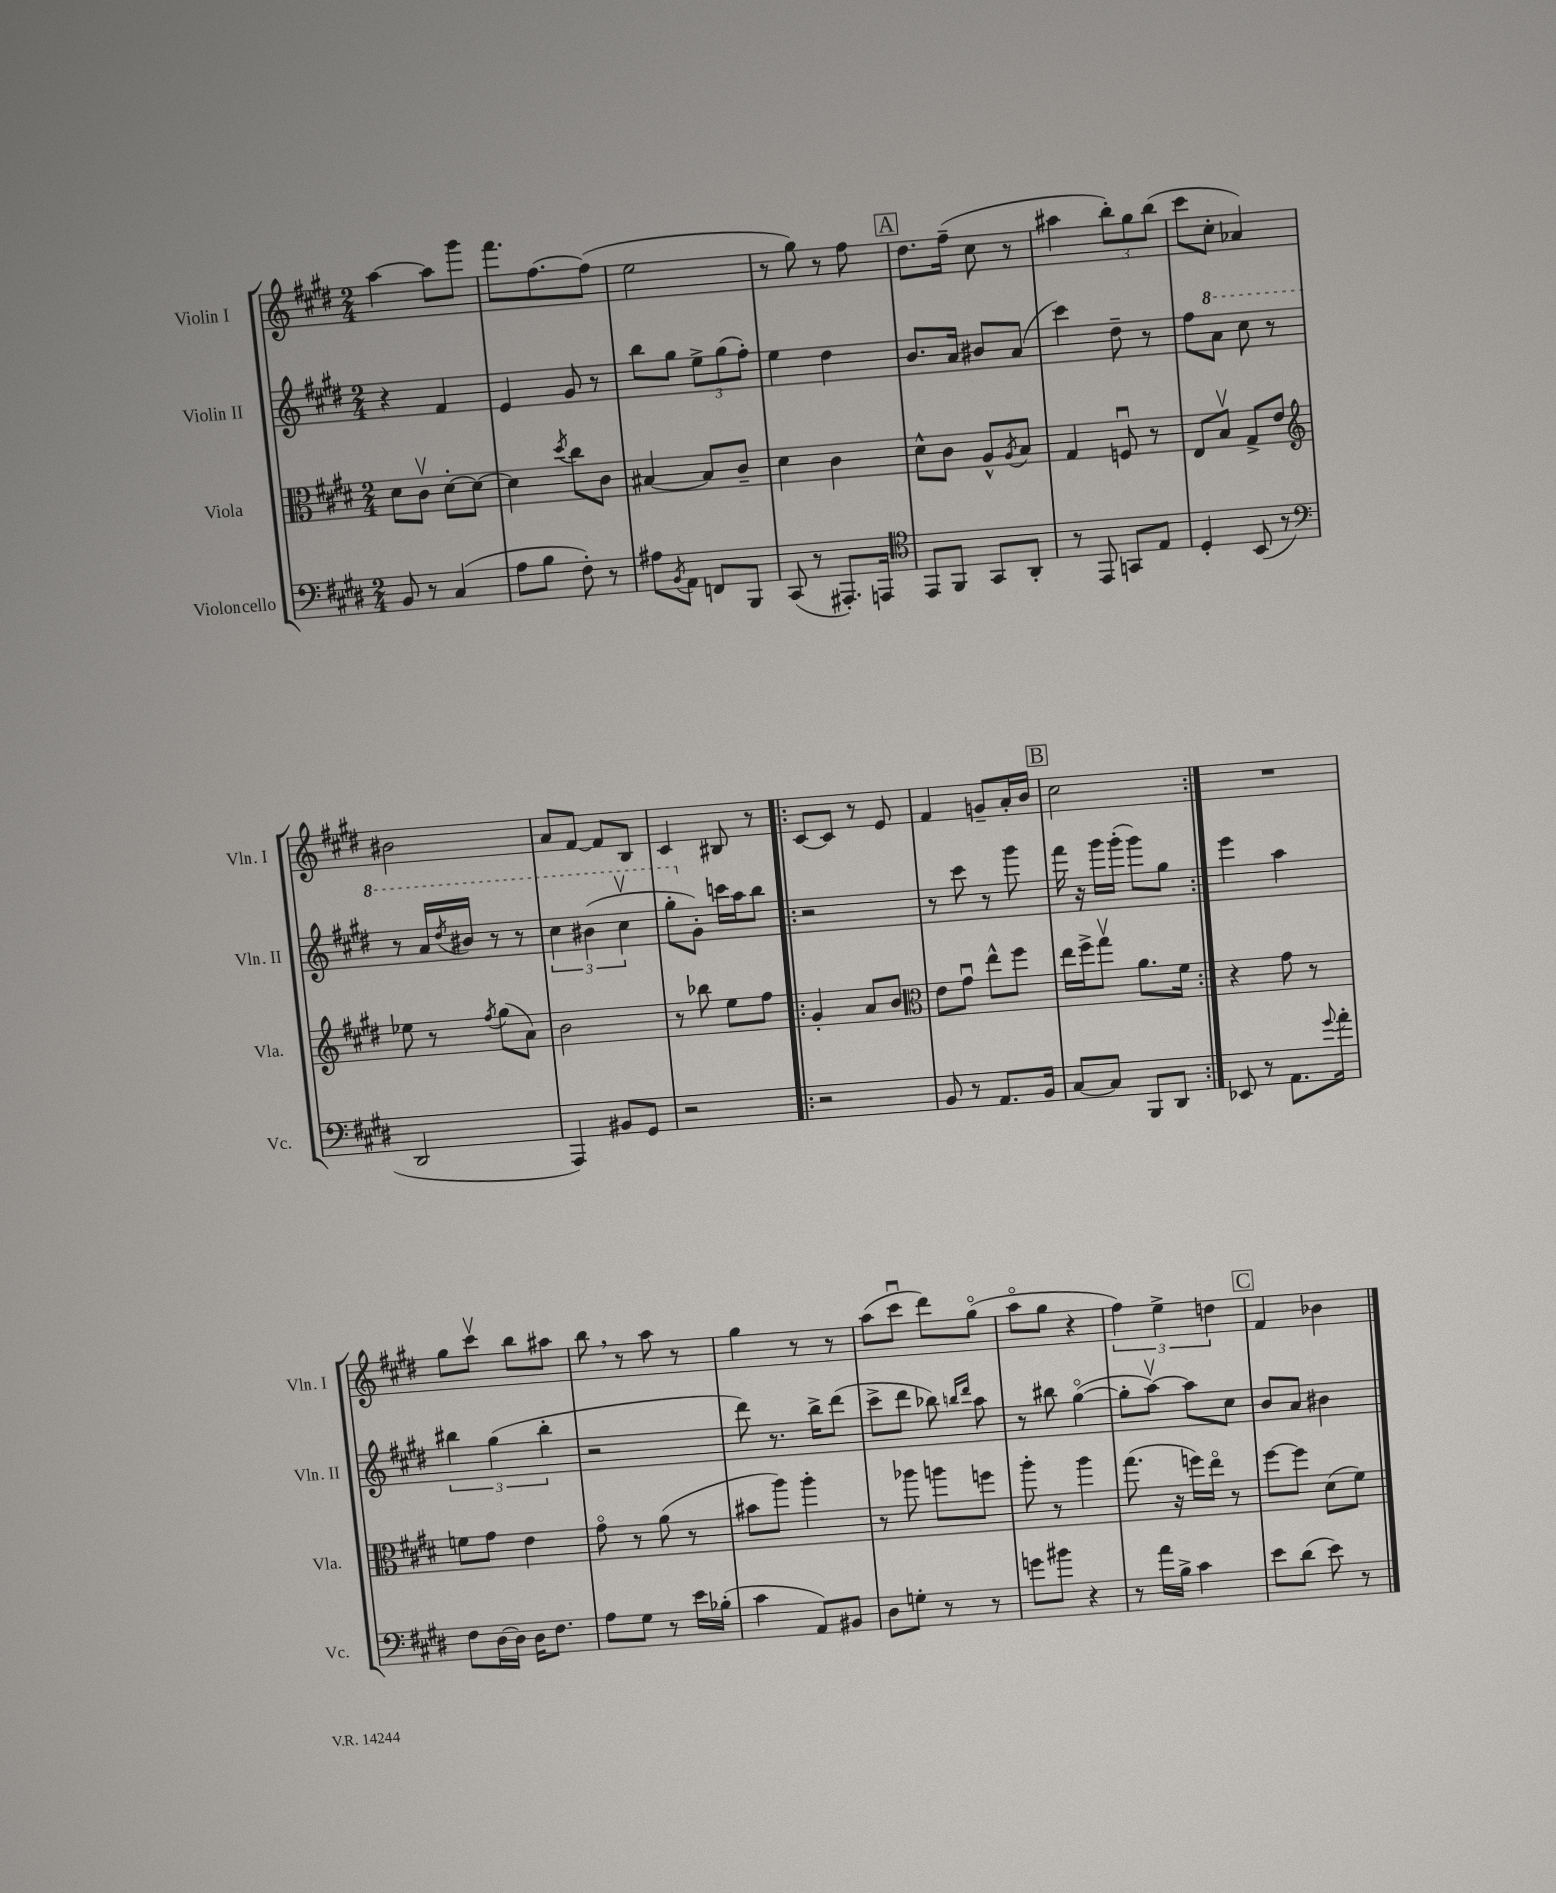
<<
\new StaffGroup <<
\new Staff = "s0" \with { instrumentName = "Violin I" shortInstrumentName = "Vln. I" } {
    \clef treble \key e \major \numericTimeSignature \time 2/4
    a''4~ a''8 gis'''8 |
    fis'''8. fis''8.~ fis''8( |
    e''2 |
    r8 gis''8) r8 fis''8 |
    \mark \markup { \box "A" } dis''8. fis''16--( cis''8 r8 |
    ais''4 \tuplet 3/2 { b''8-.) gis''8 b''8( } |
    cis'''8 cis''8-. aes'4) |
    bis'2 |
    a'8 fis'8~ fis'8 b8 |
    cis'4 bis8 r8 |
    \repeat volta 2 { cis'8~ cis'8 r8 e'8 |
    fis'4 g'8-- a'16-. b'16 |
    \mark \markup { \box "B" } cis''2 | }
    R2 |
    gis''8 cis'''8\upbow b''8 ais''8 |
    b''8 \breathe r8 a''8 r8 |
    gis''4 r8 r8 |
    a''8( cis'''8\downbow dis'''8) gis''8\flageolet( |
    a''8\flageolet gis''8 r4 |
    \tuplet 3/2 { fis''4) e''4-> d''4 } |
    \mark \markup { \box "C" } fis'4 bes'4 \bar "|." |
}
\new Staff = "s1" \with { instrumentName = "Violin II" shortInstrumentName = "Vln. II" } {
    \clef treble \key e \major \numericTimeSignature \time 2/4
    r4 fis'4 |
    e'4 gis'8 r8 |
    b''8 gis''8 \tuplet 3/2 { e''8-> gis''8( fis''8-.) } |
    e''4 dis''4 |
    \mark \markup { \box "A" } b'8. a'16 bis'8 a'8( |
    cis'''4) dis''8-- r8 |
    fis''8 \ottava #1 a''8 cis'''8 r8 |
    r8 a''16 \acciaccatura { dis'''8 } bis''16 r8 r8 |
    \tuplet 3/2 { cis'''4 bis''4( cis'''4\upbow } |
    gis'''8-. \ottava #0 gis'8-.) c'''16 a''16 b''8 |
    \repeat volta 2 { r2 |
    r8 cis'''8 r8 gis'''8 |
    \mark \markup { \box "B" } fis'''16 r16 gis'''16 gis'''16-.( gis'''8) gis''8 | }
    e'''4 a''4 |
    \tuplet 3/2 { bis''4 gis''4( bis''4-. } |
    r2 |
    dis'''8) r8. b''16-> dis'''8( |
    cis'''8-> dis'''8 bes''8) \grace { b''16 dis'''16 } a''8 |
    r8 bis''8 gis''4~\flageolet( |
    gis''8-. a''8~\upbow) a''8 cis''8 |
    \mark \markup { \box "C" } b'8 a'8 bis'4 \bar "|." |
}
\new Staff = "s2" \with { instrumentName = "Viola" shortInstrumentName = "Vla." } {
    \clef alto \key e \major \numericTimeSignature \time 2/4
    dis'8 cis'8\upbow dis'8~-. dis'8~ |
    dis'4 \acciaccatura { dis''8 } cis''8 cis'8 |
    bis4~ bis8 cis'8-- |
    dis'4 cis'4 |
    \mark \markup { \box "A" } dis'8-^ cis'8 a8-^ \acciaccatura { a8 } b8 |
    gis4 f8\downbow r8 |
    e8 b8\upbow gis8-> e'8 |
    \clef treble ees''8 r8 \acciaccatura { fis''8 } gis''8( a'8) |
    b'2 |
    r8 bes''8 e''8 fis''8 |
    \repeat volta 2 { gis'4-. a'8 b'8 |
    \clef alto e'8 gis'8\downbow e''8-^ fis''8 |
    \mark \markup { \box "B" } e''16 fis''16-> gis''8\upbow a'8. fis'16 | }
    r4 gis'8 r8 |
    f'8 gis'8 e'4 |
    gis'8\flageolet r8 a'8( r8 |
    bis'8 a''8) a''4-. |
    r8 aes''8 a''8 f''8 |
    a''8-. r8 a''4 |
    gis''8.( r16 f''16) e''16\flageolet r8 |
    \mark \markup { \box "C" } fis''8~ fis''8 dis'8( fis'8) \bar "|." |
}
\new Staff = "s3" \with { instrumentName = "Violoncello" shortInstrumentName = "Vc." } {
    \clef bass \key e \major \numericTimeSignature \time 2/4
    b,8 r8 cis4( |
    a8 b8 fis8-.) r8 |
    ais8 \acciaccatura { b,8 } a,8 f,8 b,,8 |
    cis,8( r8 ais,,8.-.) a,,16 |
    \mark \markup { \box "A" } \clef tenor e,8 fis,8 gis,8 a,8-. |
    r8 e,8 g,8 e8 |
    dis4-. b,8( r8 |
    \clef bass dis,2 |
    a,,4) bis,8 gis,8 |
    r2 |
    \repeat volta 2 { r2 |
    b,8 r8 a,8. b,16 |
    \mark \markup { \box "B" } cis8~ cis8 b,,8 dis,8 | }
    ees,8 r8 a,8. \appoggiatura { gis'8 } a'16-. |
    fis8 dis16~ dis16 dis16 fis8. |
    a8 gis8 r8 e'16 bes16-.( |
    cis'4 a,8) bis,8 |
    dis8 g8-. r8 r8 |
    g'8 bis'8 r4 |
    r8 a'16 b16-> cis'4 |
    \mark \markup { \box "C" } e'8 dis'8( e'8) r8 \bar "|." |
}
>>
>>
\layout { \context { \Score \remove "Bar_number_engraver" } }
